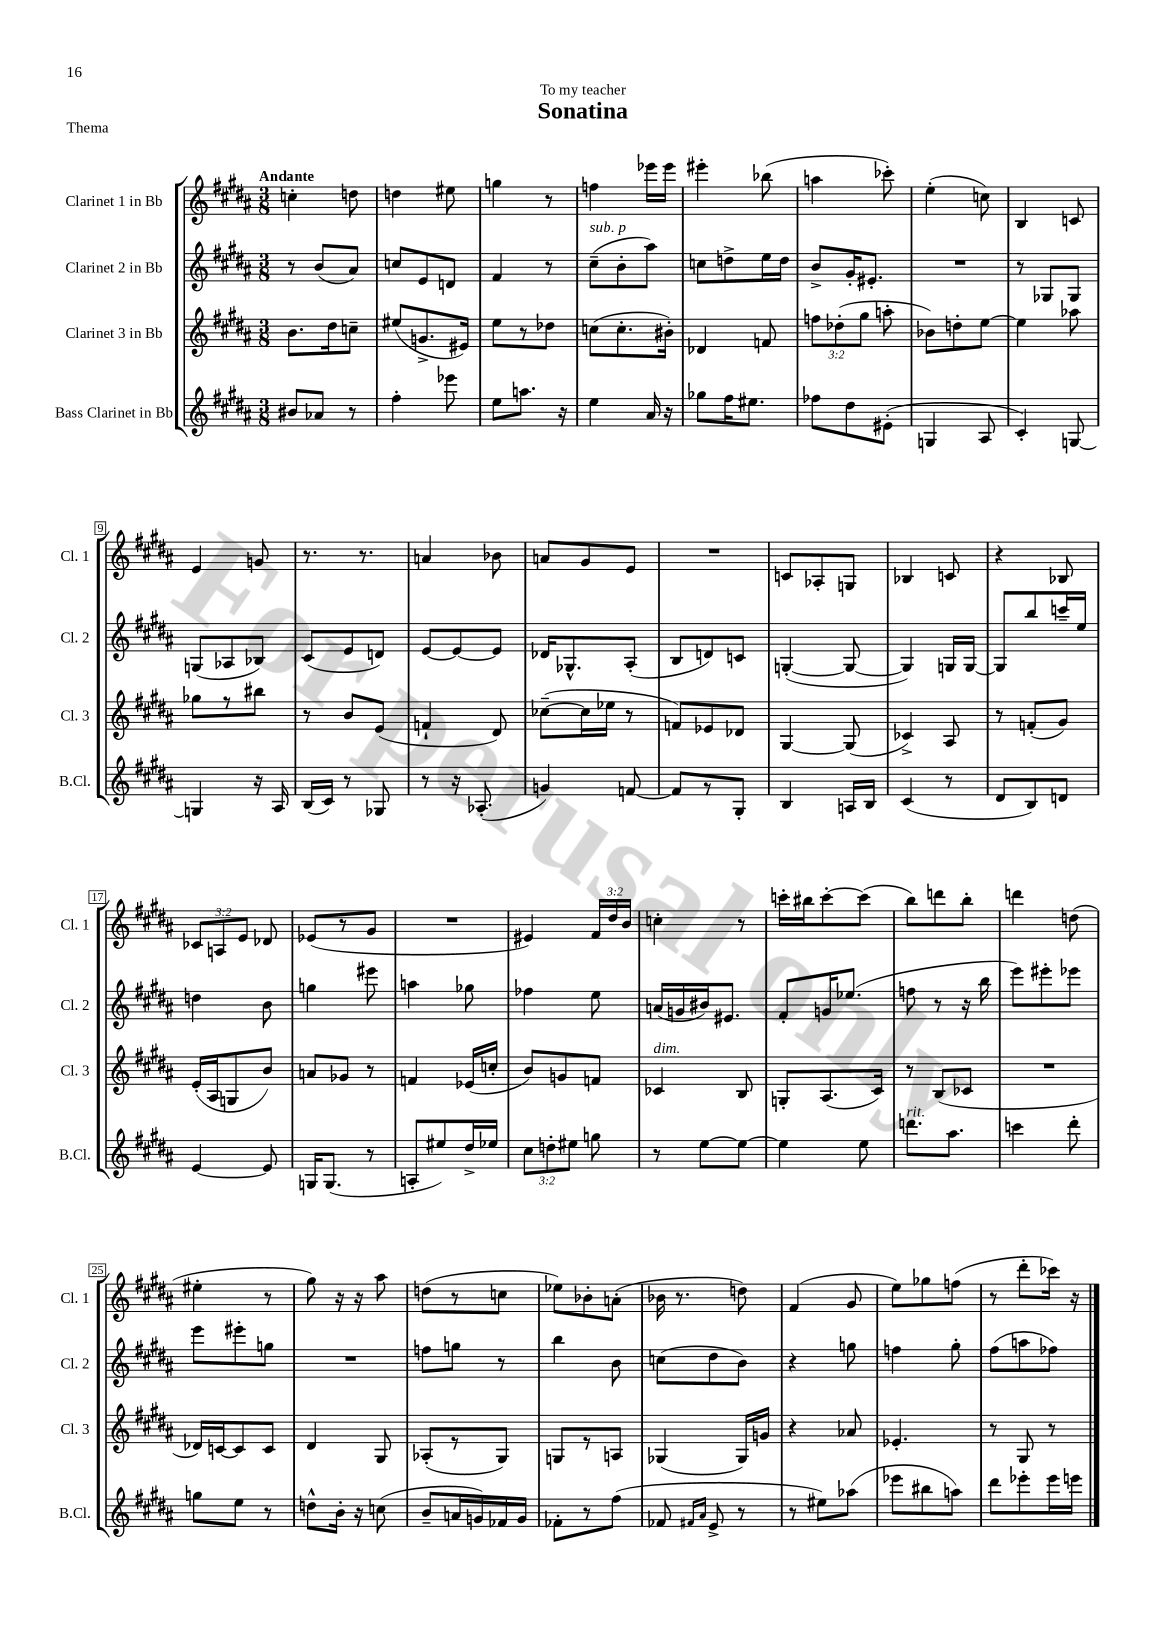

**kern	**kern	**kern	**kern
*part4	*part3	*part2	*part1
*staff4	*staff3	*staff2	*staff1
*I"Bass Clarinet in Bb	*I"Clarinet 3 in Bb	*I"Clarinet 2 in Bb	*I"Clarinet 1 in Bb
*I'B.Cl.	*I'Cl. 3	*I'Cl. 2	*I'Cl. 1
*clefG2	*clefG2	*clefG2	*clefG2
*k[f#c#g#d#a#]	*k[f#c#g#d#a#]	*k[f#c#g#d#a#]	*k[f#c#g#d#a#]
*M3/8	*M3/8	*M3/8	*M3/8
=1	=1	=1	=1
!	!	!	!LO:TX:a:B:t=Andante
8b#X/L	8.b\L	8r	4ccn'\
8a-X/J	.	(8b/L	.
.	16dd#\k	.	.
8r	8ccn~\J	8a#/J)	8ddn\
=2	=2	=2	=2
4ff#'\	(8ee#X/L	8ccn/L	4ddn\
.	8.gn^/	8e/	.
8eee-X\	.	8dn/J	8ee#X\
.	16e#X/Jk)	.	.
=3	=3	=3	=3
8ee\L	8ee\L	4f#/	4ggn\
8.aan\J	8r	.	.
.	8dd-X\J	8r	8r
16r	.	.	.
=4	=4	=4	=4
!	!	!LO:TX:a:i:t=sub. p	!
4ee\	(8ccn\L	(8cc#~\L	4ffn\
.	8.cc'\	8b'\	.
16a#/	.	8aa#\J)	16eee-X\LL
16r	16b#X'\Jk)	.	16eee-\JJ
=5	=5	=5	=5
8gg-X\L	4d-X/	8ccn\L	4eee#X'\
16ff#\K	.	8ddn^\	.
8.ee#X\J	.	.	.
.	8fn/	16ee\L	(8bb-X\
.	.	16dd\JJ	.
=6	=6	=6	=6
8ff-X\L	12ffn\L	8b^/L	4aan\
.	(12dd-X'\	.	.
8dd#\	.	16g#'/K	.
.	12gg#\J	.	.
.	.	8.e#X'/J	.
(8e#X'\J	8aan'\	.	8ccc-X'\)
=7	=7	=7	=7
4Gn/	8b-X\L)	4.r	(4ee'\
.	8ddn'\	.	.
8A#/	[8ee\J	.	8ccn\)
=8	=8	=8	=8
4c#'/)	4ee\]	8r	4B/
.	.	8G-X/L	.
[8Gn/	8aa-X\	8G-/J	8cn/
!!LO:LB:g=z
=9	=9	=9	=9
4Gn/]	8gg-X\L	(8Gn/L	4e/
.	8r	8A-X/	.
16r	8bb#X\J	8B-X/J)	8gn/
16A#/	.	.	.
=10	=10	=10	=10
(16B/LL	8r	(8c#/L	8.r
16c#/JJ)	.	.	.
8r	8b/L	8e/	.
.	.	.	8.r
8G-X/	(8e/J	8dn/J)	.
=11	=11	=11	=11
8r	4fn`/	[8e/L	4an/
16r	.	8e/_	.
(8.A-X'/	.	.	.
.	8d#/)	8e/J]	8b-X\
=12	=12	=12	=12
4gn/)	([8cc-X~\L	16d-X/KL	8an/L
.	.	8.G-X^^/	.
.	16cc-\L]	.	8g#/
.	16ee-X\JJ	.	.
[8fn/	8r	(8A#'/J	8e/J
=13	=13	=13	=13
8f/L]	8fn/L)	8B/L	4.r
8r	8e-X/	8dn/)	.
8G#'/J	8d-X/J	8cn/J	.
=14	=14	=14	=14
4B/	[4G#/	([4Gn'/	8cn/L
.	.	.	8A-X'/
16An/LL	(8G#/]	8G/_	8Gn/J
16B/JJ	.	.	.
=15	=15	=15	=15
(4c#/	4c-X^/)	4G/])	4B-X/
8r	8A#/	16Gn/LL	8cn/
.	.	[16G/JJ	.
=16	=16	=16	=16
8d#/L	8r	8G/L]	4r
8B/)	(8fn'/L	8bb/	.
8dn/J	8g#/J)	16cccn~/L	8B-X/
.	.	16ee/JJ	.
!!LO:LB:g=z
=17	=17	=17	=17
[4e/	(16e'/LL	4ddn\	12c-X/L
.	16A#/J	.	.
.	.	.	12An/
.	8Gn/	.	.
.	.	.	12e/J
8e/]	8b/J)	8b\	8d-X/
=18	=18	=18	=18
16Gn/KL	8an/L	4ggn\	(8e-X/L
(8.G/J	.	.	.
.	8g-X/J	.	8r
8r	8r	8eee#X\	8g#/J
=19	=19	=19	=19
8An'/L	4fn/	4aan\	4.r
8ee#X/)	.	.	.
16dd#^/L	(16e-X/LL	8gg-X\	.
16ee-X/JJ	16ccn'/JJ	.	.
=20	=20	=20	=20
12cc#\L	8b/L)	4ff-X\	4e#X/)
12ddn'\	.	.	.
.	8gn/	.	.
12ee#X\J	.	.	.
8ggn\	8fn/J	8ee\	24f#/LL
.	.	.	24dd#/
.	.	.	24b/JJ
=21	=21	=21	=21
!	!LO:TX:a:i:t=dim.	!	!
8r	4c-X/	(16an/LL	4ccn'\
.	.	16gn/	.
[8ee\L	.	16b#X/J)	.
.	.	8.e#X/J	.
8ee\J_	8B/	.	8r
=22	=22	=22	=22
4ee\]	8Gn'/L	8f#'/L	16cccn'\LL
.	.	.	16bb#X\J
.	(8.A#/	16gn/K	[8ccc'\
.	.	(8.ee-X/J	.
8ee\	.	.	(8ccc\J]
.	16c#/Jk)	.	.
=23	=23	=23	=23
!LO:TX:a:i:t=rit.	!	!	!
8.dddn\L	8r	8ffn\	8bb\L)
.	(8B/L	8r	8dddn\
8.aa#\J	.	.	.
.	8c-X/J	16r	8bb'\J
.	.	16bb\	.
=24	=24	=24	=24
4cccn\	4.r	8eee\L)	4dddn\
.	.	8eee#X'\	.
8ddd#'\	.	8eee-X\J	(8ddn\
!!LO:LB:g=z
=25	=25	=25	=25
8ggn\L	16d-X/LL)	8eee\L	4ee#X'\
.	[16cn/J	.	.
8ee\J	8c/]	8eee#X'\	.
8r	8c/J	8ggn\J	8r
=26	=26	=26	=26
8ddn^^\L	4d#/	4.r	8gg#\)
16b'\Jk	.	.	16r
16r	.	.	16r
(8ccn\	8G#/	.	8aa#\
=27	=27	=27	=27
8b~/L	(8A-X'/L	8ffn\L	(8ddn\L
16an/L	8r	8ggn\J	8r
16gn/)	.	.	.
16f-X/	8G#/J)	8r	8ccn\J
16g/JJ	.	.	.
=28	=28	=28	=28
8f-X'\L	8Gn/L	4bb\	8ee-X\L)
8r	8r	.	8b-X'\
(8ff#\J	8An/J	8b\	(8an'\J
=29	=29	=29	=29
8f-X/	(4G-X/	(8ccn\L	16b-X\
.	.	.	8.r
16qqf#X/LL	.	.	.
16qqa#/JJ	.	.	.
8e^/	.	8dd#\	.
8r	16G-/LL)	8b\J)	8ddn\)
.	16gn/JJ	.	.
=30	=30	=30	=30
8r	4r	4r	(4f#/
8ee#X\L)	.	.	.
(8aa-X\J	8a-X/	8ggn\	8g#/
=31	=31	=31	=31
8eee-X\L	4.e-X'/	4ffn\	8ee\L)
8bb#X\	.	.	8gg-X\
8aan\J)	.	8gg#'\	(8ffn\J
=32	=32	=32	=32
8ddd#\L	8r	(8ff#\L	8r
8eee-X'\	8G#/	8aan\	8ddd#'\L
16eee-\L	8r	8ff-X\J)	16ccc-X\Jk)
16eeen\JJ	.	.	16r
==	==	==	==
*-	*-	*-	*-
